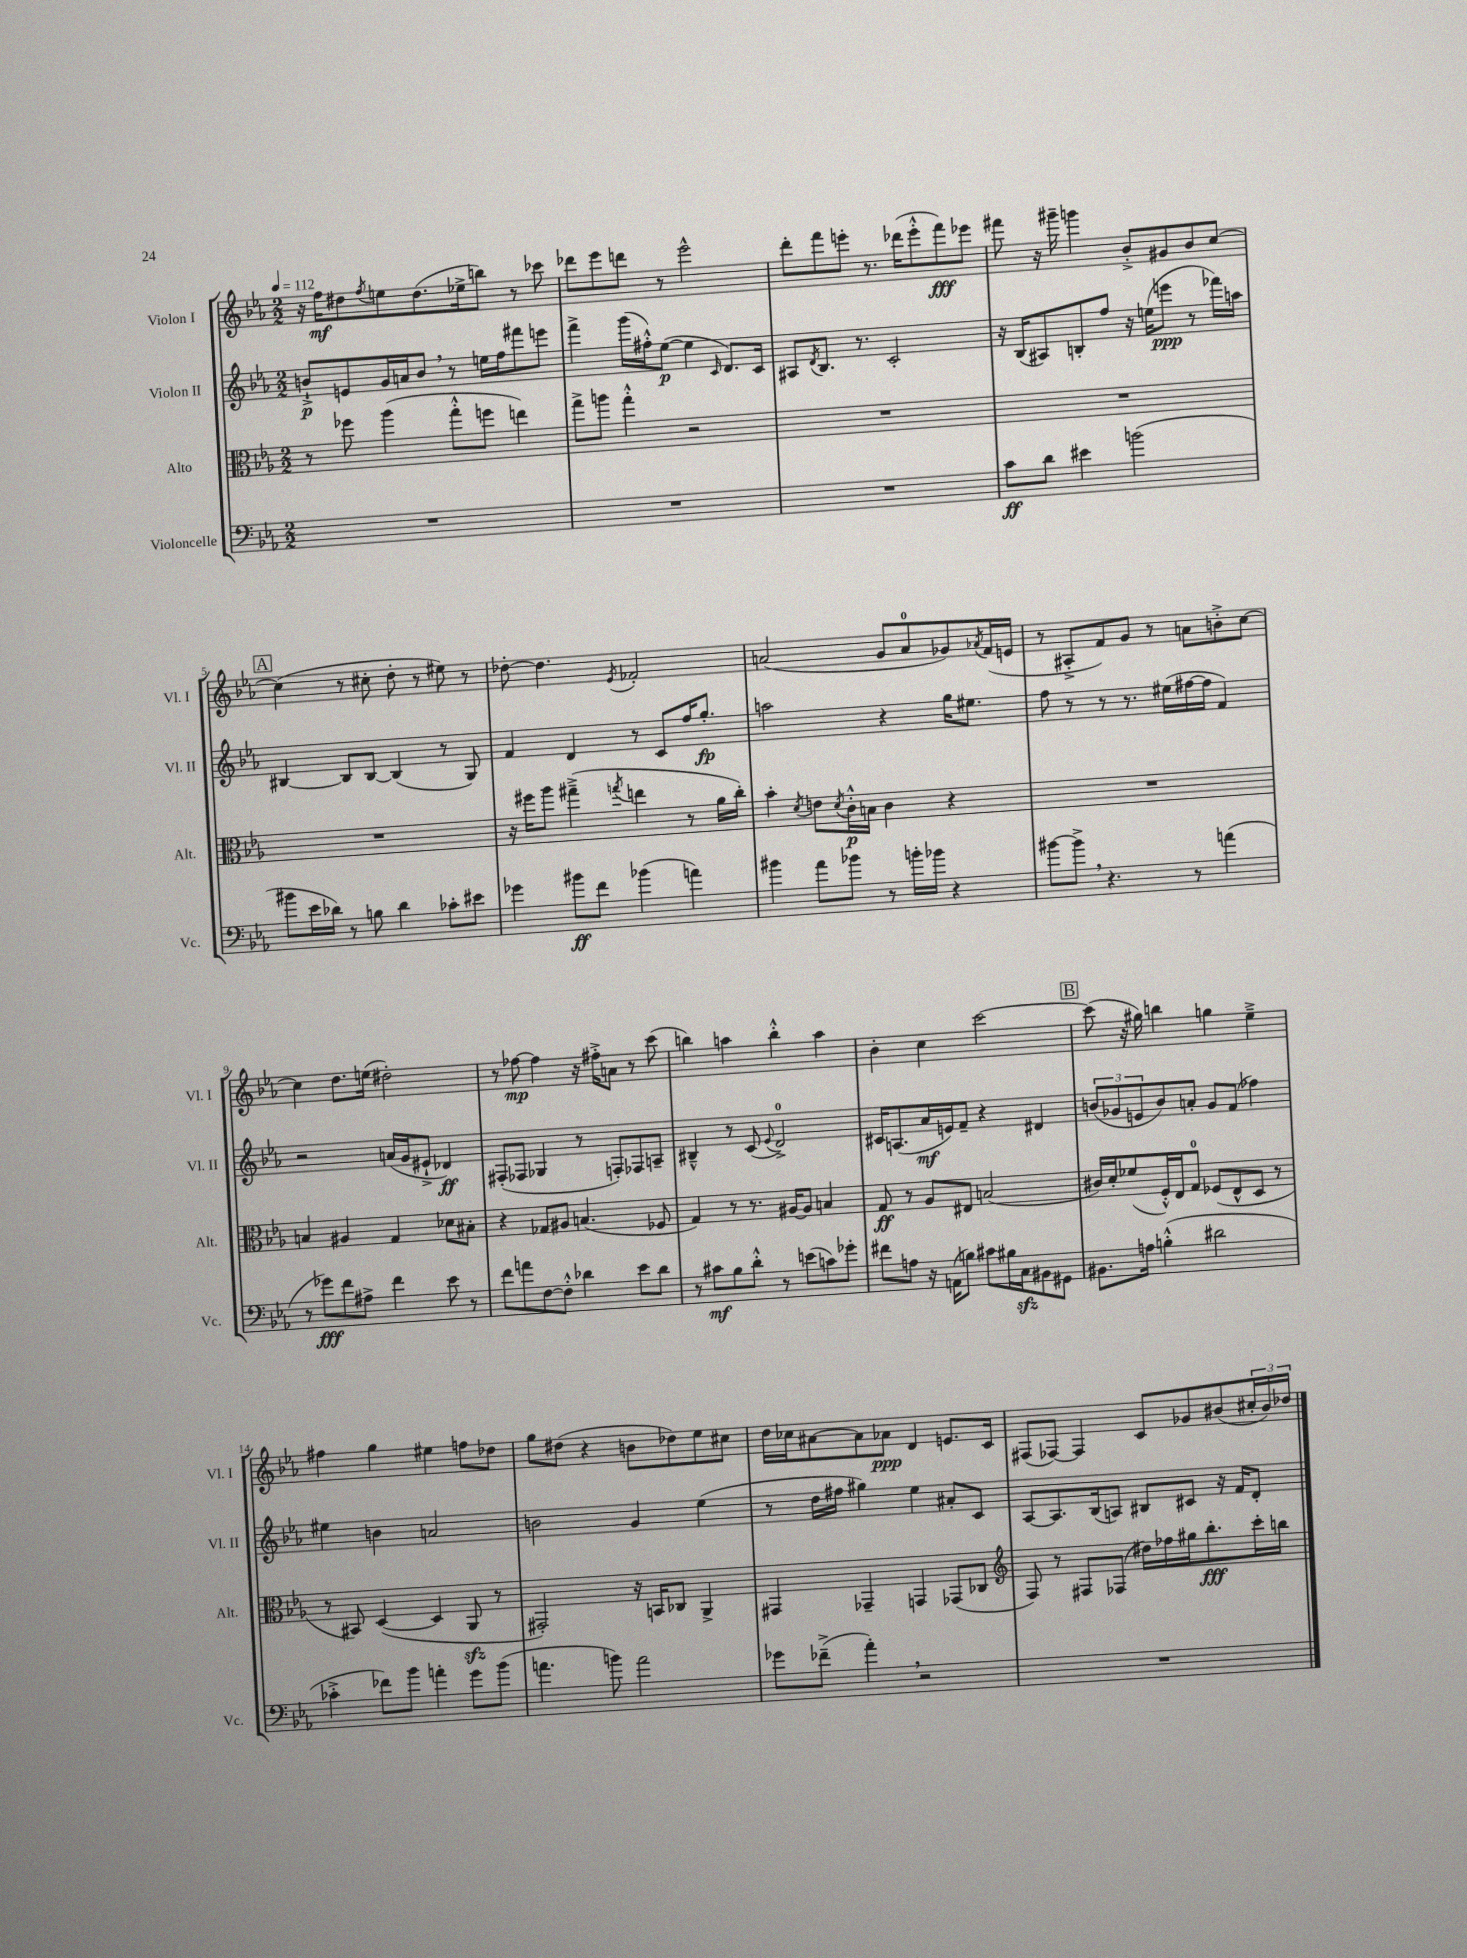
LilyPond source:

<<
\new StaffGroup <<
\new Staff = "s0" \with { instrumentName = "Violon I" shortInstrumentName = "Vl. I" } {
    \clef treble \key ees \major \numericTimeSignature \time 2/2 \tempo 4 = 112
    r16 f''16\mf dis''8 \acciaccatura { f''8 } e''8 dis''8.( ees''16-> b''8) r8 ces'''8 |
    des'''8 ees'''8 d'''8 r8 ees'''2-^ |
    d'''8-. f'''8 e'''8-. r8. des'''16( e'''8-.-^ f'''8\fff) ees'''8 |
    fis'''8 r16 gis'''16-- g'''4 bes'8-.-> gis'8 bes'8 c''8~ |
    \mark \markup { \box "A" } c''4( r8 cis''8-. d''8-. r8 eis''8) r8 |
    des''8~-. des''4. \acciaccatura { ees'8 } fes'2-. |
    a'2( g'8 a'8-0 ges'8) \acciaccatura { aes'8 } f'16( e'16 |
    r8 ais8-.-> f'8) g'8 r8 a'8 b'8-.-> c''8~ |
    c''4 d''8. e''16( dis''2-.) |
    r8 fes''8~\mp fes''4 r16 fis''16-.-> a'8 r8 c'''8( |
    b''4) a''4 b''4-.-^ a''4 |
    bes'4-. c''4 c'''2~ |
    \mark \markup { \box "B" } c'''8( r16 gis''16) b''4 g''4 ees''4---> |
    fis''4 g''4 eis''4 f''8 des''8 |
    g''8 dis''8( r4 b'8 des''8) ees''8 cis''8 |
    d''16 ces''16 ais'8~ ais'8 aes'8\ppp d'4 e'8. c'16 |
    fis8( fes8~) fes4 c'8 ges'8 bis'8( \tuplet 3/2 { cis''16-. bis'16) des''16 } \bar "|." |
}
\new Staff = "s1" \with { instrumentName = "Violon II" shortInstrumentName = "Vl. II" } {
    \clef treble \key ees \major \numericTimeSignature \time 2/2
    b'8-!->\p e'8 g'16 a'16 b'8 \breathe r8 e''16 f''16 fis'''8 e'''8 |
    f'''4-> g'''16( fis''16-.-^) ees''8~\p( ees''4 \grace { c'16 } d'8.) c'16 |
    ais8 \acciaccatura { d'8 } bes8. r8. c'2-. |
    r16 bes16( ais8) b8-. f''8 r16 e''16( e'''8\ppp r8 fes'''16) a''16 |
    \mark \markup { \box "A" } bis4~ bis8 bis8~ bis4( r8 g8) |
    f'4 d'4 r8 c'8 f''16 g''8.-.\fp |
    a''2 r4 g''16 eis''8. |
    f''8 r8 r8 r8. eis''16( fis''16~ fis''16 f'4) |
    r2 a'16( g'16 eis'8-!-> des'4\ff) |
    fis8-.( fes8 ges4 r8 f8-.) fes8 a8-- |
    bis4---^ r8 c'8( \appoggiatura { ees'8 } d'2-0->) |
    cis'16 a8.( aes'16\mf e'16) f'8-- r4 dis'4 |
    \mark \markup { \box "B" } \tuplet 3/2 { b'8( ges'8 e'8 } b'8) a'8-. ges'8 f'8( fes''4) |
    eis''4 b'4 a'2 |
    b'2 g'4 ees''4( |
    r8 d''16 fis''16 gis''4) ees''4 ais'8-. c'8 |
    aes8~ aes8. bes16( a8) bis8 cis'8 r16 f'16 d'8-. \bar "|." |
}
\new Staff = "s2" \with { instrumentName = "Alto" shortInstrumentName = "Alt." } {
    \clef alto \key ees \major \numericTimeSignature \time 2/2
    r8 fes''8 aes''4( g''8-.-^ f''8 e''4) |
    g''8-> a''8 g''4-.-^ r2 |
    R1 |
    R1 |
    \mark \markup { \box "A" } R1 |
    r16 fis''16 aes''8 gis''4--->( \acciaccatura { g''8 } e''4 r8 aes'16 c''16-.) |
    bes'4-. \acciaccatura { d'8 } e'8 \acciaccatura { d'8 } c'16-.-^\p b16 c'4 r4 |
    R1 |
    b4 ais4 g4 des'8 bis8-. |
    r4 ges8 ais8 b4.( fes8 |
    g4) r8 r8. ais16~ ais8 b4 |
    g8\ff r8 aes8 eis8 b2( |
    \mark \markup { \box "B" } cis'16) d'16-. fes'8( f16-.-^) ees16 g8-0 fes8( ees8-^ d8 r8 |
    r8 bis,8) d4~( d4 aes,8\sfz r8 |
    gis,2-.) r16 b,16 ces8 aes,4-> |
    gis,4 ges,4-- g,4 ges,8( ces8 |
    \clef treble f8) r8 fis8 fes8( dis''16) fes''16 gis''16 bes''8.-.\fff c'''16-. b''16 \bar "|." |
}
\new Staff = "s3" \with { instrumentName = "Violoncelle" shortInstrumentName = "Vc." } {
    \clef bass \key ees \major \numericTimeSignature \time 2/2
    R1 |
    R1 |
    R1 |
    c'8\ff d'8 eis'4 b'2( |
    \mark \markup { \box "A" } bis'8 ees'16 des'16) r8 b8 des'4 ces'8-. eis'8 |
    ges'4 bis'8\ff f'8 bes'4( a'4) |
    bis'4 aes'8 bes'8 r8 b'16-. bes'16 r4 |
    bis'8~ bis'8-> \breathe r4. r8 a'4( |
    r8 ges'8\fff) f'8 ais8-> f'4 ees'8 r8 |
    f'8 a'8 f8~ f8-.-^ des'4 ees'8 des'8 |
    r8 cis'8\mf bes8 d'8-.-^ r8 e'8( c'8) ges'8-. |
    fis'8 a8 r16 a,16( b8) cis'8 bis16 c16\sfz bis,8 gis,8 |
    \mark \markup { \box "B" } bis,8. a16 b4-.-^( dis'2 |
    ces'4-.-> fes'8) bes'8 a'4-. g'8 bes'8( |
    a'4. b'8) a'2 |
    ges'8 fes'8--->( aes'4-.) \breathe r2 |
    R1 \bar "|." |
}
>>
>>
